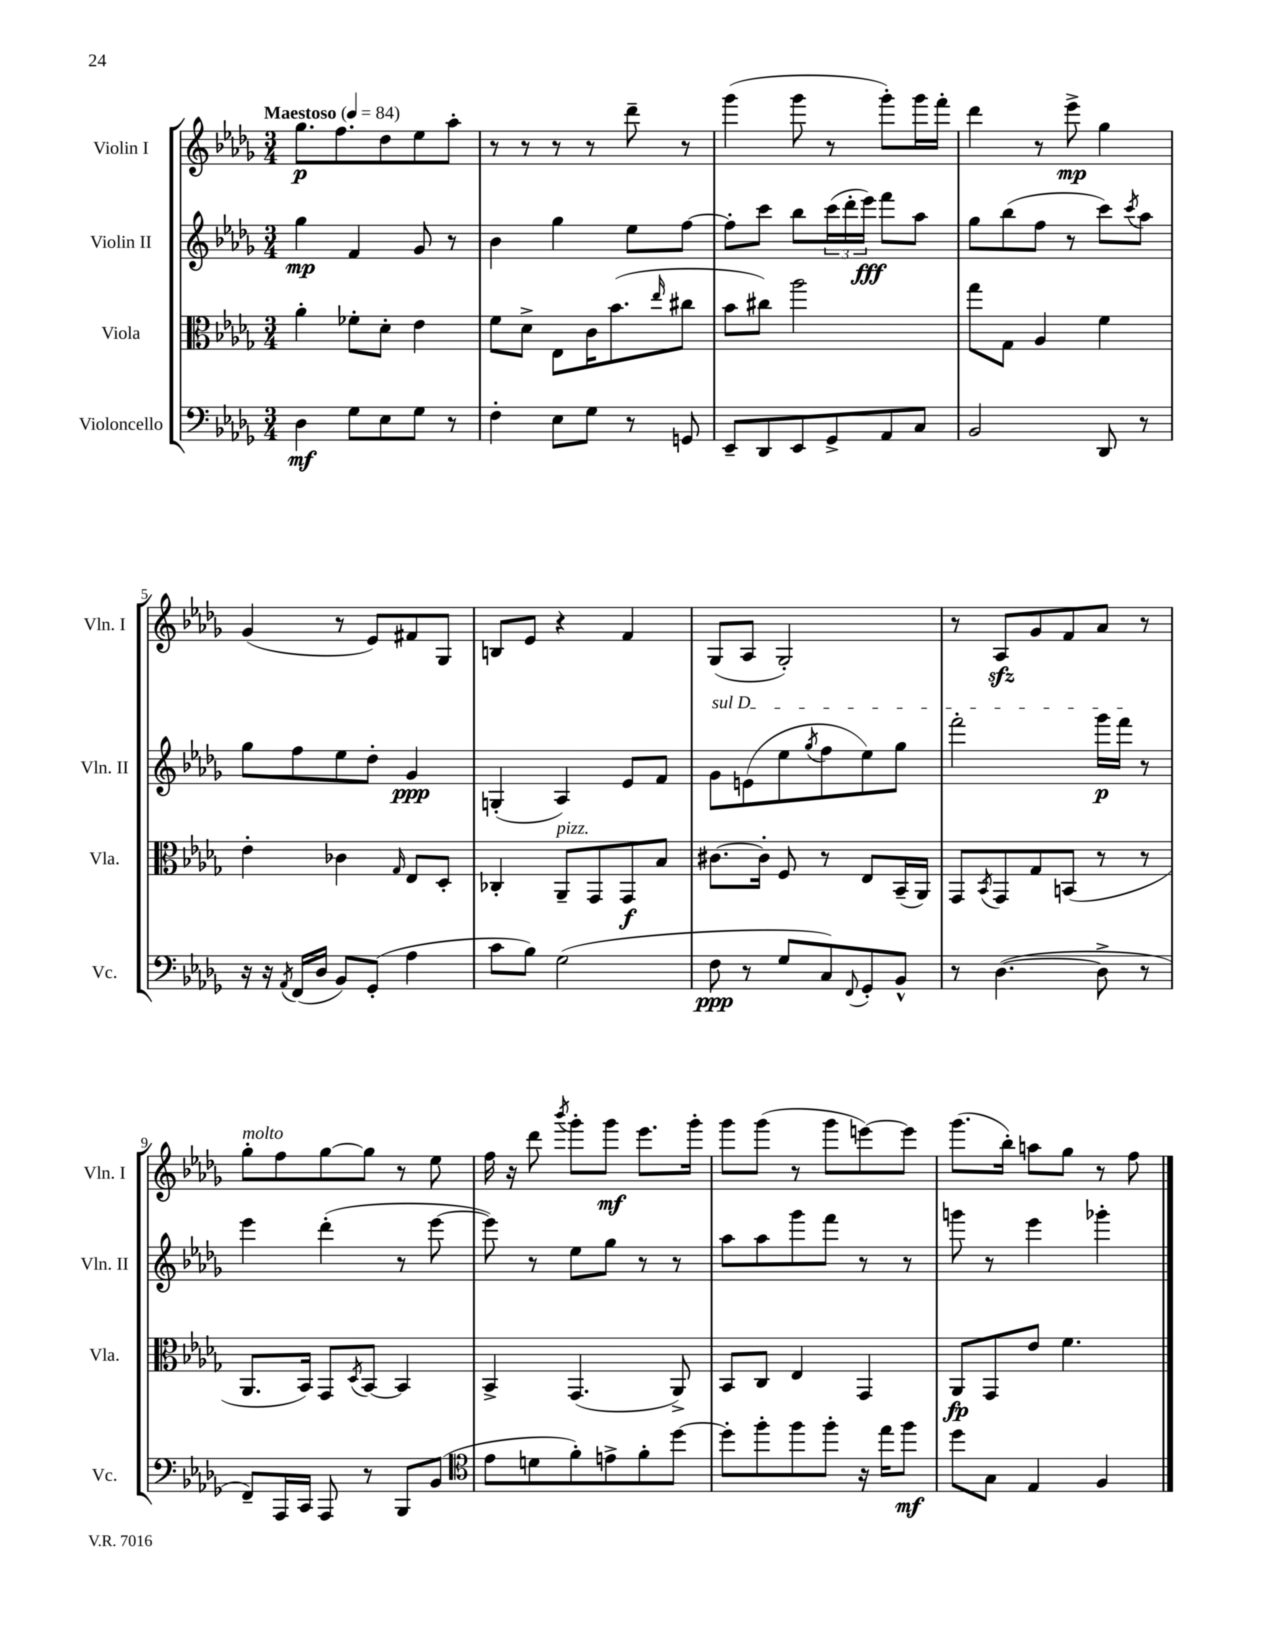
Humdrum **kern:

**kern	**kern	**kern	**kern
*staff4	*staff3	*staff2	*staff1
*clefF4	*clefC3	*clefG2	*clefG2
*k[b-e-a-d-g-]	*k[b-e-a-d-g-]	*k[b-e-a-d-g-]	*k[b-e-a-d-g-]
*M3/4	*M3/4	*M3/4	*M3/4
*MM84	*MM84	*MM84	*MM84
4D-	4a-'	4gg-	8.gg-
.	.	.	8.ff
8G-	8f-'	4f	.
8E-	8d-'	.	8dd-
8G-	4e-	8g-	8ee-
8r	.	8r	8aa-'
=	=	=	=
4F'	8f	4b-	8r
.	8d-^	.	8r
8E-	8E-	4gg-	8r
8G-	16c	.	8r
.	(8.b-	.	.
8r	.	8ee-	8ddd-~
.	16qqee-	.	.
8GG	8cc#	[8ff	8r
=	=	=	=
8EE-~	8b-	8ff']	(4ggg-
8DD-	8cc#)	8ccc	.
8EE-	2aa-	8bb-	8ggg-
8GG-^	.	(24ccc	8r
.	.	24ddd-'	.
.	.	24eee-)	.
8AA-	.	8fff	8ggg-')
8C	.	8aa-	16ggg-
.	.	.	16fff'
=	=	=	=
2BB-	8gg-	8gg-	4ddd-
.	8G-	(8bb-	.
.	4A-	8ff	8r
.	.	8r	8eee-^
8DD-	4f	8ccc)	4gg-
.	.	8qccc	.
8r	.	8aa-	.
=	=	=	=
16r	4e-'	8gg-	(4g-
16r	.	.	.
8qAA-	.	.	.
(16FF	.	8ff	.
16D-	.	.	.
8BB-)	4c-	8ee-	8r
(8GG-'	.	8dd-'	8e-)
.	16qqG-	.	.
4A-	8E-	4g-	8f#
.	8D-'	.	8G-
=	=	=	=
8c	4C-'	(4G'	8B
8B-)	.	.	8e-
(2G-	8AA-~	4A-)	4r
.	8GG-	.	.
.	8GG-	8e-	4f
.	8B-	8f	.
=	=	=	=
8F	[8.c#	8g-	(8G-
8r	.	(8e	8A-
.	16c#']	.	.
8G-	8F	8ee-	2G-')
.	.	8qgg-	.
8C)	8r	8ff	.
8qqFF	.	.	.
8GG-'	8E-	8ee-)	.
8BB-^^	(16BB-~	8gg-	.
.	16AA-)	.	.
=	=	=	=
8r	8GG-	2fff'	8r
.	8qBB-	.	.
([4.D-	8GG-	.	8A-
.	8G-	.	8g-
.	(8BB	.	8f
8D-^]	8r	16ggg-	8a-
.	.	16fff	.
8r	8r	8r	8r
=	=	=	=
8FF~)	8.AA-	4eee-	8gg-'
16AAA-	.	.	8ff
16CC	16BB-)	.	.
8AAA-	8GG-	(4ddd-'	[8gg-
.	8qD-	.	.
8r	[8BB-	.	8gg-]
8BBB-	4BB-]	8r	8r
(8BB-	.	[8eee-	8ee-
=	=	=	=
*clefC4	*	*	*
8e-	4BB-^	8eee-])	16ff
.	.	.	16r
8d	.	8r	8ddd-
.	.	.	8qbbb-
8f')	(4.GG-	8ee-	8ggg-'
8e^	.	8gg-	8ggg-
8f'	.	8r	8.eee-
[8dd-	8AA-^)	8r	.
.	.	.	16ggg-'
=	=	=	=
8dd-']	8BB-	8aa-	8ggg-
8ff'	8C	8aa-	(8ggg-
8ff	4E-	8ggg-	8r
8ff'	.	8fff	8ggg-
16r	4GG-	8r	[8eee)
16ee-	.	.	.
8ff	.	8r	8eee]
=	=	=	=
8dd-	8AA-	8ggg	(8.ggg-
8G-	8GG-	8r	.
.	.	.	16bb-')
4E-	8e-	4eee-	8aa
.	4.f	.	8gg-
4F	.	4ggg-'	8r
.	.	.	8ff
==	==	==	==
*-	*-	*-	*-
